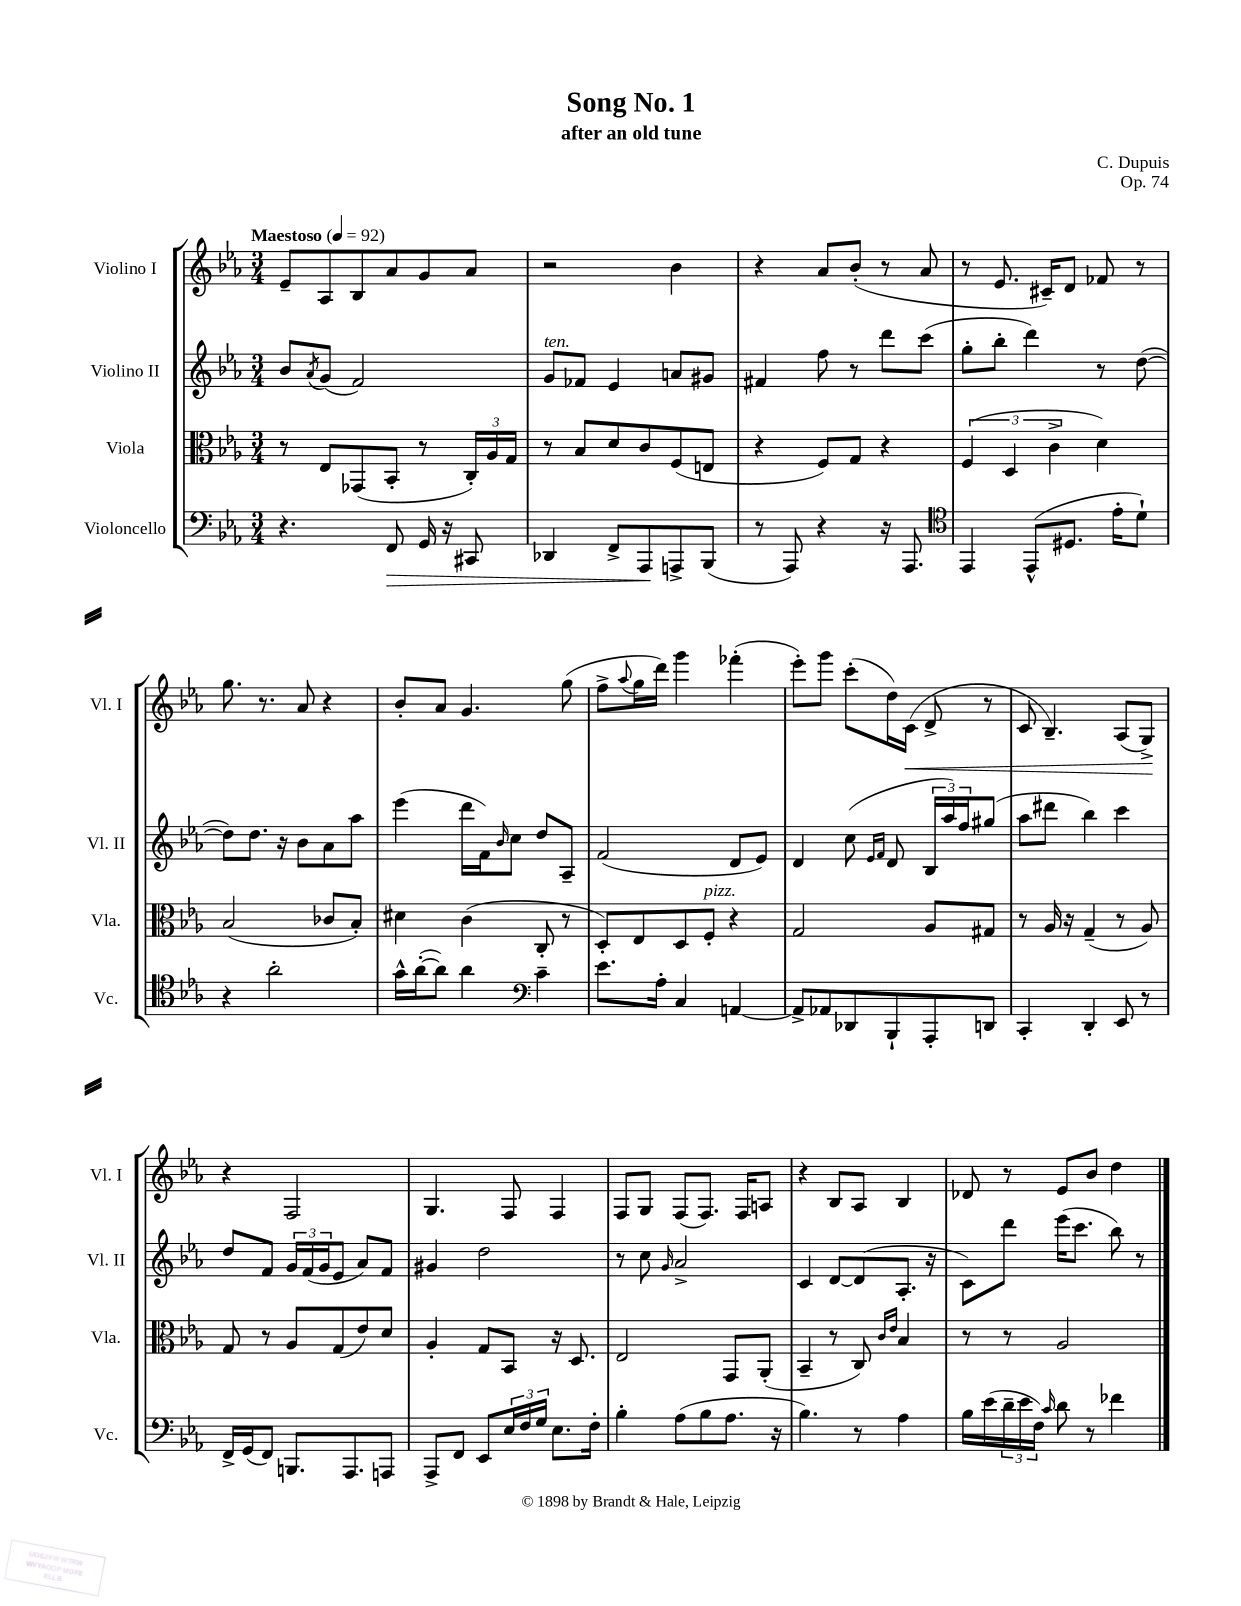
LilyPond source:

\header { title = "Song No. 1" composer = "C. Dupuis" subtitle = "after an old tune" opus = "Op. 74" }
<<
\new StaffGroup <<
\new Staff = "s0" \with { instrumentName = "Violino I" shortInstrumentName = "Vl. I" } {
    \clef treble \key ees \major \numericTimeSignature \time 3/4 \tempo "Maestoso" 4 = 92
    ees'8-- aes8 bes8 aes'8 g'8 aes'8 |
    r2 bes'4 |
    r4 aes'8 bes'8-.( r8 aes'8 |
    r8 ees'8. cis'16--) d'8 fes'8 r8 |
    g''8. r8. aes'8 r4 |
    bes'8-. aes'8 g'4. g''8( |
    f''8-> \appoggiatura { aes''8 } g''16 d'''16) g'''4 fes'''4-.( |
    ees'''8-.) g'''8 c'''8-.( d''16) c'16\<( d'8-> r8 |
    c'8 bes4.--) aes8( g8->\!) |
    r4 f2 |
    g4. f8 f4 |
    f8 g8 f8( f8.) f16 a8 |
    r4 bes8 aes8 bes4 |
    des'8 r8 ees'8 bes'8 d''4 \bar "|." |
}
\new Staff = "s1" \with { instrumentName = "Violino II" shortInstrumentName = "Vl. II" } {
    \clef treble \key ees \major \numericTimeSignature \time 3/4
    bes'8 \acciaccatura { aes'8 } g'8( f'2) |
    g'8^\markup { \italic "ten." } fes'8 ees'4 a'8 gis'8 |
    fis'4 f''8 r8 d'''8 c'''8( |
    g''8-. bes''8-. d'''4) r8 d''8~( |
    d''8) d''8. r16 bes'8 aes'8 aes''8 |
    ees'''4( d'''16 f'16) \grace { bes'16 } c''8 d''8 aes8-- |
    f'2( d'8 ees'8) |
    d'4 c''8( \grace { ees'16 f'16 } d'8 \tuplet 3/2 { bes16 aes''16) f''16 } gis''8( |
    aes''8 dis'''8 bes''4) c'''4 |
    d''8 f'8 \tuplet 3/2 { g'16 f'16( g'16 } ees'8 aes'8) f'8 |
    gis'4 d''2 |
    r8 c''8 \grace { g'16 } aes'2-> |
    c'4 d'8~ d'8( aes8.-. r16 |
    c'8) d'''8 ees'''16( c'''8. bes''8) r8 \bar "|." |
}
\new Staff = "s2" \with { instrumentName = "Viola" shortInstrumentName = "Vla." } {
    \clef alto \key ees \major \numericTimeSignature \time 3/4
    r8 ees8 ges,8( bes,8-. r8 \tuplet 3/2 { c16-.) aes16 g16 } |
    r8 bes8 d'8 c'8 f8( e8 |
    r4 f8) g8 r4 |
    \tuplet 3/2 { f4( d4 c'4-> } d'4) |
    bes2( ces'8 bes8-.) |
    dis'4 c'4( c8-. r8 |
    d8-.) ees8 d8 f8-.^\markup { \italic "pizz." } r4 |
    g2 aes8 gis8 |
    r8 aes16 r16 g4--( r8 aes8) |
    g8 r8 aes8 g8( ees'8) d'8 |
    aes4-. g8 bes,8 r16 d8. |
    ees2 g,8 aes,8-.( |
    bes,4-- r8 c8) \grace { c'16 ees'16 } bes4 |
    r8 r8 aes2 \bar "|." |
}
\new Staff = "s3" \with { instrumentName = "Violoncello" shortInstrumentName = "Vc." } {
    \clef bass \key ees \major \numericTimeSignature \time 3/4
    r4. f,8\> g,16 r16 cis,8 |
    des,4 f,8-> aes,,8\! a,,8-> bes,,8( |
    r8 aes,,8) r4 r16 aes,,8. |
    \clef tenor ees,4 ees,8-^( dis8. ees'16-. d'8-!) |
    r4 aes'2-. |
    g'16-^ aes'16~-.( aes'8) aes'4 \clef bass c'4-- |
    ees'8. aes16-. c4 a,4~ |
    a,8-> aes,8 des,8 bes,,8-! aes,,8-. d,8 |
    c,4-. d,4-. ees,8 r8 |
    f,16-> g,16( f,8) b,,8. aes,,8. a,,8 |
    aes,,8-> f,8 ees,8 \tuplet 3/2 { ees16 f16 g16 } ees8. f16-. |
    bes4-. aes8( bes8 aes8. r16 |
    bes4.) r8 aes4 |
    bes16 ees'16( \tuplet 3/2 { d'16-- ees'16 f16) } \grace { c'16 } d'8 r8 fes'4 \bar "|." |
}
>>
>>
\layout { \context { \Score \remove "Bar_number_engraver" } }
